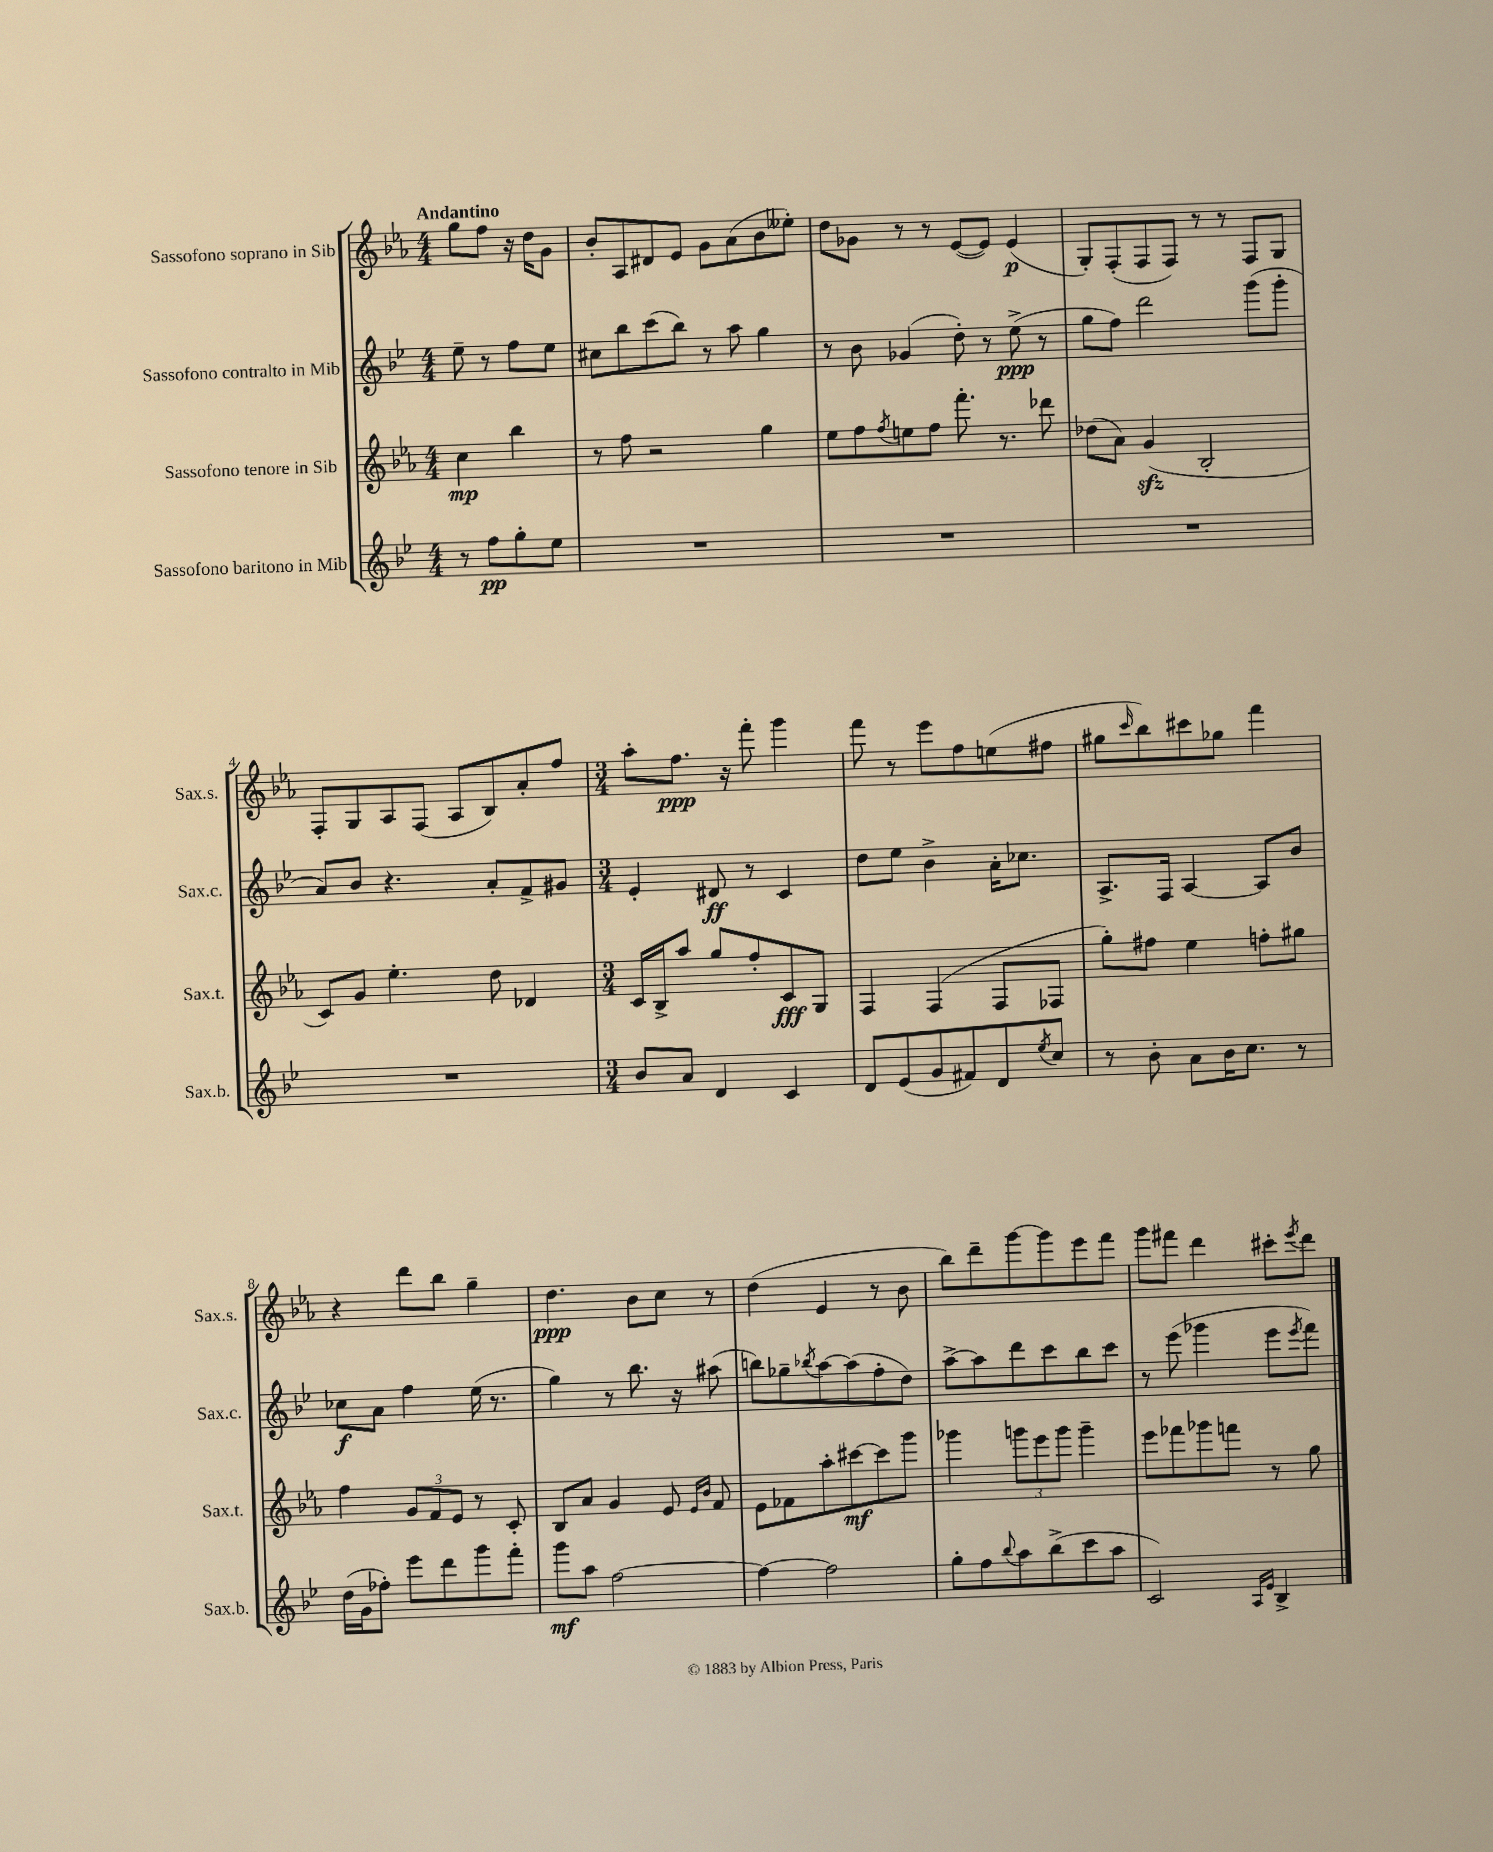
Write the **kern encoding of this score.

**kern	**dynam	**kern	**dynam	**kern	**dynam	**kern	**dynam
*part4	*part4	*part3	*part3	*part2	*part2	*part1	*part1
*staff4	*staff4	*staff3	*staff3	*staff2	*staff2	*staff1	*staff1
*I"Sassofono baritono in Mib	*	*I"Sassofono tenore in Sib	*	*I"Sassofono contralto in Mib	*	*I"Sassofono soprano in Sib	*
*I'Sax.b.	*	*I'Sax.t.	*	*I'Sax.c.	*	*I'Sax.s.	*
*clefG2	*	*clefG2	*	*clefG2	*	*clefG2	*
*k[b-e-]	*	*k[b-e-a-]	*	*k[b-e-]	*	*k[b-e-a-]	*
*M4/4	*	*M4/4	*	*M4/4	*	*M4/4	*
=	=	=	=	=	=	=	=
!	!	!	!	!	!	!LO:TX:a:B:t=Andantino	!
8r	.	4cc\	mp	8ee-~\	.	8gg\L	.
8ff\L	pp	.	.	8r	.	8ff\J	.
8gg'\	.	4bb-\	.	8ff\L	.	16r	.
.	.	.	.	.	.	16dd\KL	.
8ee-\J	.	.	.	8ee-\J	.	8g\J	.
=1	=1	=1	=1	=1	=1	=1	=1
1r	.	8r	.	8cc#X\L	.	8b-'/L	.
.	.	8ff\	.	8bb-\	.	8A-/	.
.	.	2r	.	(8ccc\	.	8d#X/	.
.	.	.	.	8bb-\J)	.	8e-/J	.
.	.	.	.	8r	.	8g\L	.
.	.	.	.	8aa\	.	(8a-\	.
.	.	4gg\	.	4gg\	.	8b-\	.
.	.	.	.	.	.	8ee--X'\J)	.
=2	=2	=2	=2	=2	=2	=2	=2
1r	.	8ee-\L	.	8r	.	8dd\L	.
.	.	8ff\	.	8b-\	.	8g-X\J	.
.	.	8qff/	.	.	.	.	.
.	.	8een\	.	(4g-X/	.	8r	.
.	.	8ff\J	.	.	.	8r	.
.	.	8.fff'\	.	8dd'\)	.	([8e-/L	.
.	.	.	.	8r	.	8e-/J])	.
.	.	8.r	.	.	.	.	.
.	.	.	.	(8ee-^\	ppp	(4e-/	p
.	.	8ddd-X\	.	8r	.	.	.
=3	=3	=3	=3	=3	=3	=3	=3
1r	.	(8dd-X\L	.	8gg\L	.	8G'/L)	.
.	.	8a-\J)	.	8ff\J)	.	(8F'/	.
.	.	(4gzz/	.	2ddd\	.	8F/	.
.	.	.	.	.	.	8F/J)	.
.	.	2B-'/	.	.	.	8r	.
.	.	.	.	.	.	8r	.
.	.	.	.	(8ggg\L	.	8F/L	.
.	.	.	.	8ggg'\J	.	8G/J	.
!!LO:LB:g=z
=4	=4	=4	=4	=4	=4	=4	=4
1r	.	8c/L)	.	8a/L)	.	8F'/L	.
.	.	8g/J	.	8b-/J	.	8G/	.
.	.	4.ee-'\	.	4.r	.	8A-/	.
.	.	.	.	.	.	(8F/J	.
.	.	.	.	.	.	8A-/L	.
.	.	8dd\	.	8a'/L	.	8B-/)	.
.	.	4d-X/	.	8f^/	.	8a-'/	.
.	.	.	.	8g#X/J	.	8ff/J	.
=5	=5	=5	=5	=5	=5	=5	=5
*M3/4	*	*M3/4	*	*M3/4	*	*M3/4	*
8b-/L	.	16c/LL	.	4e-'/	.	8aa-'\L	.
.	.	16B-^/J	.	.	.	.	.
8a/J	.	8aa-/J	.	.	.	8.ff\J	ppp
4d/	.	8gg/L	.	8d#X/	ff	.	.
.	.	.	.	.	.	16r	.
.	.	8ff'/	.	8r	.	8fff'\	.
4c/	.	8c/	fff	4c/	.	4ggg\	.
.	.	8G/J	.	.	.	.	.
=6	=6	=6	=6	=6	=6	=6	=6
8d/L	.	4F/	.	8dd\L	.	8fff\	.
(8e-/	.	.	.	8ee-\J	.	8r	.
8g/	.	(4F/	.	4b-^\	.	8eee-\L	.
8f#X/)	.	.	.	.	.	8ff\	.
8d/	.	8F/L	.	16a'\KL	.	(8een\	.
.	.	.	.	8.cc-X\J	.	.	.
8qee-/	.	.	.	.	.	.	.
8cc/J	.	8F-X/J	.	.	.	8ff#X\J	.
=7	=7	=7	=7	=7	=7	=7	=7
8r	.	8gg'\L)	.	8.A^/L	.	8gg#X\L	.
.	.	.	.	.	.	16qqccc/	.
8b-'\	.	8ff#X\J	.	.	.	8bb-\)	.
.	.	.	.	16F/Jk	.	.	.
8a\L	.	4ee-\	.	[4A/	.	8ccc#X\	.
16b-\K	.	.	.	.	.	8gg-X\J	.
8.cc\J	.	.	.	.	.	.	.
.	.	8ffn'\L	.	8A/L]	.	4fff\	.
8r	.	8gg#X\J	.	8b-/J	.	.	.
!!LO:LB:g=z
=8	=8	=8	=8	=8	=8	=8	=8
(16dd\LL	.	4ff\	.	8cc-X\L	f	4r	.
16g\J	.	.	.	.	.	.	.
8ff-X'\J)	.	.	.	8a\J	.	.	.
8eee-\L	.	12g/L	.	4ff\	.	8ddd\L	.
.	.	12f/	.	.	.	.	.
8ddd\	.	.	.	.	.	8bb-\J	.
.	.	12e-/J	.	.	.	.	.
8ggg\	.	8r	.	(16ee-\	.	4gg~\	.
.	.	.	.	8.r	.	.	.
8fff'\J	.	8c'/	.	.	.	.	.
=9	=9	=9	=9	=9	=9	=9	=9
8ggg\L	mf	8B-/L	.	4gg\)	.	4.dd\	ppp
8aa\J	.	8a-/J	.	.	.	.	.
[2ff\	.	4g/	.	8r	.	.	.
.	.	.	.	8.bb-\	.	8b-\L	.
.	.	8e-/	.	.	.	8cc\J	.
.	.	.	.	16r	.	.	.
.	.	16qqe-/LL	.	.	.	.	.
.	.	16qqb-/JJ	.	.	.	.	.
.	.	8f/	.	(8aa#X\	.	8r	.
=10	=10	=10	=10	=10	=10	=10	=10
4ff\_	.	8e-\L	.	8bbn\L)	.	(4dd\	.
.	.	8f-X\	.	8gg-X~\	.	.	.
.	.	.	.	8qbb-X/	.	.	.
2ff\]	.	8aa-'\	.	[8aa\	.	4e-/	.
.	.	[8ccc#X\	mf	(8aa\]	.	.	.
.	.	8ccc#\]	.	8ff'\	.	8r	.
.	.	8ggg\J	.	8dd\J)	.	8b-\	.
=11	=11	=11	=11	=11	=11	=11	=11
8gg'\L	.	4ggg-X\	.	[8aa^\L	.	8bb-\L)	.
8ff\	.	.	.	8aa\]	.	8ddd~\	.
8qqbb-/	.	.	.	.	.	.	.
8aa\	.	12gggn\L	.	8ddd\	.	[8ggg\	.
.	.	12eee-\	.	.	.	.	.
(8bb-^\	.	.	.	8ccc\	.	8ggg\]	.
.	.	12ggg\J	.	.	.	.	.
8ccc\	.	4ggg~\	.	8bb-\	.	8eee-\	.
8aa\J	.	.	.	8ccc\J	.	8fff\J	.
=12	=12	=12	=12	=12	=12	=12	=12
2c/)	.	8eee-\L	.	8r	.	8ggg\L	.
.	.	8fff-X\	.	(8eee-\	.	8fff#X\J	.
.	.	8ggg-X\	.	4ggg-X\	.	4ddd\	.
.	.	8fffn\J	.	.	.	.	.
16qqA/LL	.	.	.	.	.	.	.
16qqe-/JJ	.	.	.	.	.	.	.
4B-^/	.	8r	.	8eee-\L	.	8ccc#X'\L	.
.	.	.	.	8qeee-/	.	8qeee-/	.
.	.	8gg\	.	8fff\J)	.	8ddd\J	.
==	==	==	==	==	==	==	==
*-	*-	*-	*-	*-	*-	*-	*-
